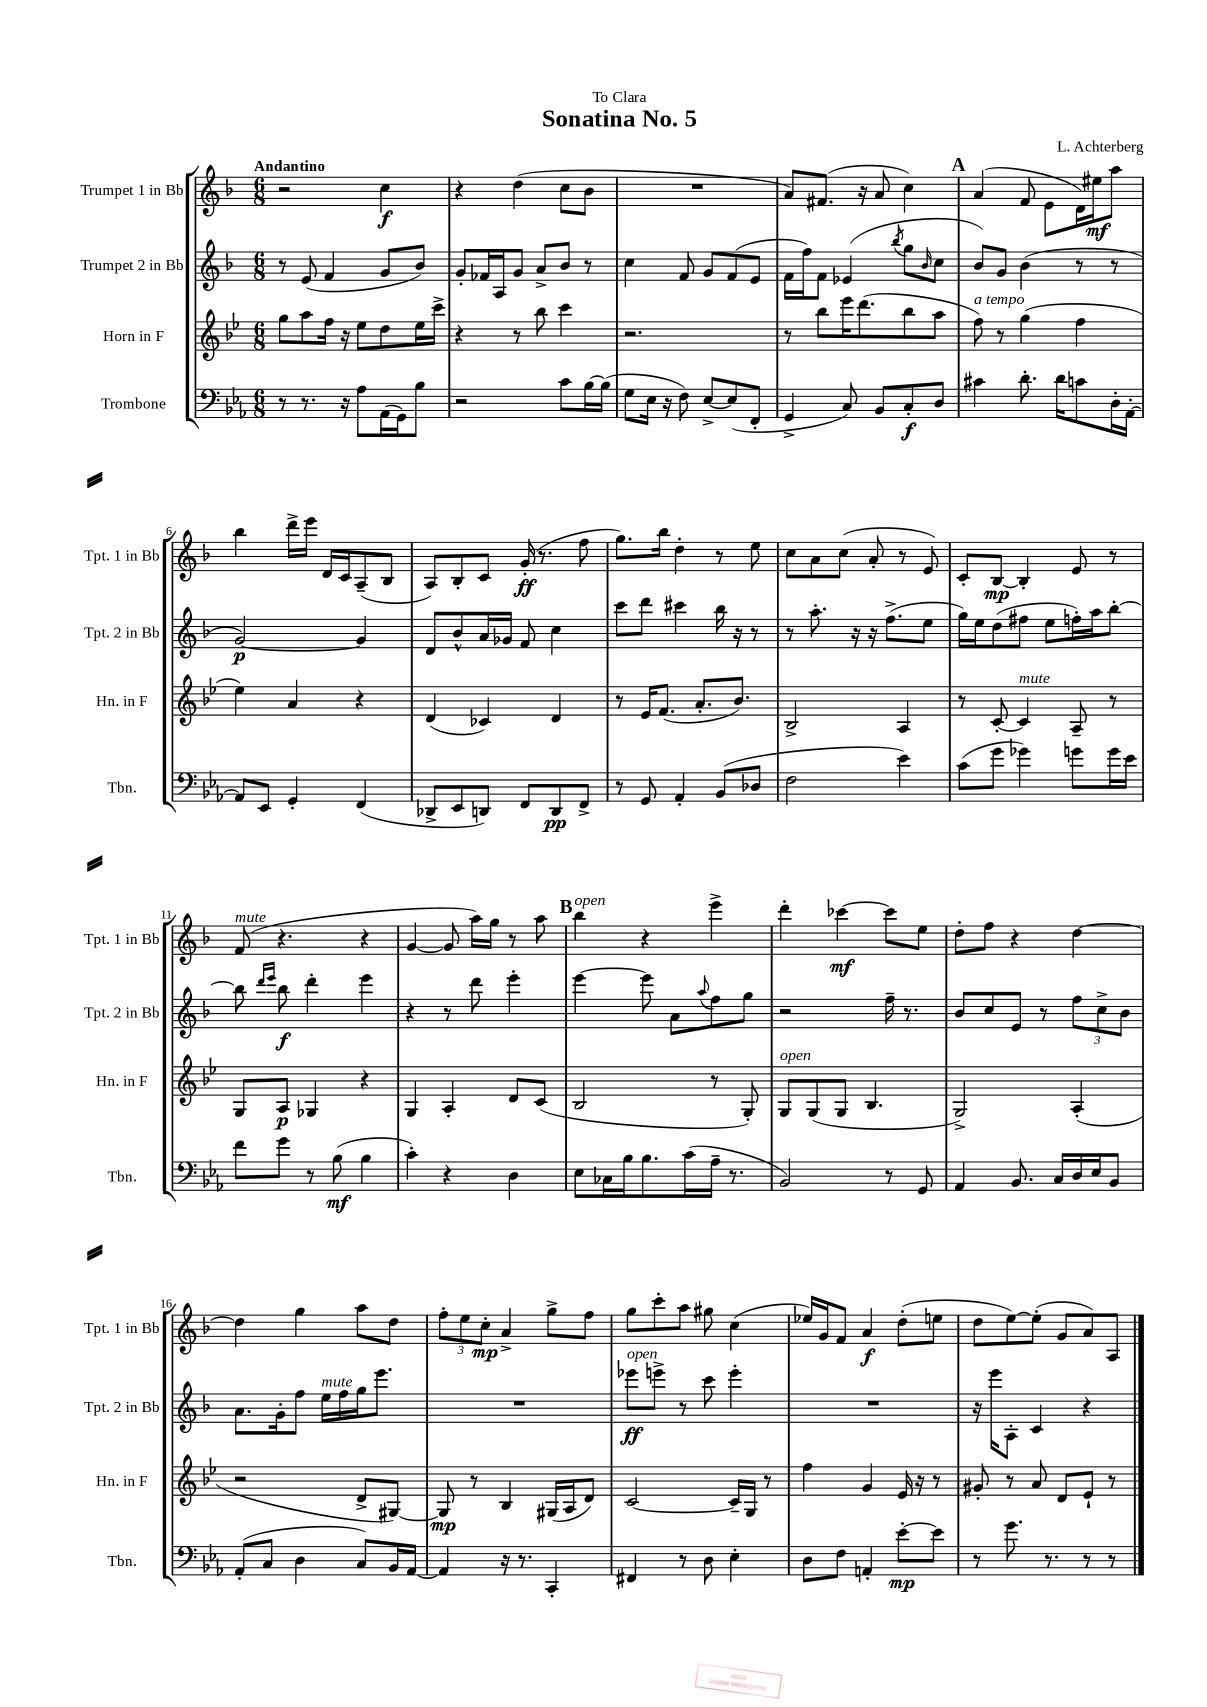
\header { title = "Sonatina No. 5" composer = "L. Achterberg" dedication = "To Clara" }
<<
\new StaffGroup <<
\new Staff = "s0" \with { instrumentName = "Trumpet 1 in Bb" shortInstrumentName = "Tpt. 1 in Bb" } {
    \clef treble \key f \major \numericTimeSignature \time 6/8 \tempo "Andantino"
    r2 c''4\f |
    r4 d''4( c''8 bes'8 |
    R2. |
    a'8) fis'8.( r16 a'8 c''4) |
    \mark \markup { \bold "A" } a'4( f'8 e'8 d'16) eis''16\mf a''8 |
    bes''4 d'''16-> e'''16 d'16 c'16 a8--( bes8 |
    a8) bes8-. c'8 g'16-.\ff( r8. f''8 |
    g''8.) bes''16 d''4-. r8 e''8 |
    c''8 a'8 c''8( a'8-. r8 e'8) |
    c'8-. bes8~\mp bes4-. e'8 r8 |
    f'8^\markup { \italic "mute" }( r4. r4 |
    g'4~ g'8 a''16) g''16 r8 a''8 |
    \mark \markup { \bold "B" } bes''4^\markup { \italic "open" } r4 e'''4-> |
    d'''4-. ces'''4~\mf ces'''8 e''8 |
    d''8-. f''8 r4 d''4~ |
    d''4 g''4 a''8 d''8 |
    \tuplet 3/2 { f''8-. e''8 c''8-.\mp } a'4-> g''8-> f''8 |
    g''8 c'''8-. a''8 gis''8 c''4( |
    ees''16) g'16 f'8 a'4\f d''8-.( e''8 |
    d''8 e''8~) e''8-.( g'8 a'8) a8 \bar "|." |
}
\new Staff = "s1" \with { instrumentName = "Trumpet 2 in Bb" shortInstrumentName = "Tpt. 2 in Bb" } {
    \clef treble \key f \major \numericTimeSignature \time 6/8
    r8 e'8( f'4 g'8 bes'8) |
    g'8-. fes'16 a16 g'8 a'8-> bes'8 r8 |
    c''4 f'8 g'8 f'8( e'8 |
    f'16 f''16) f'8 ees'4( \acciaccatura { bes''8 } g''8 \grace { bes'16 } c''8 |
    \mark \markup { \bold "A" } bes'8) g'8 bes'4( r8 r8 |
    g'2~\p) g'4 |
    d'8 bes'8-^ a'16 ges'16 f'8 c''4 |
    c'''8 d'''8 cis'''4 bes''16 r16 r8 |
    r8 a''8.-. r16 r16 f''8.->( e''8 |
    g''16) e''16 d''8( fis''8 e''8 f''16-.) a''16 bes''8~-. |
    bes''8 \grace { d'''16 e'''16 } bes''8\f d'''4-. e'''4 |
    r4 r8 d'''8 e'''4-. |
    \mark \markup { \bold "B" } e'''4~ e'''8 a'8 \appoggiatura { a''8 } f''8 g''8 |
    r2 f''16-- r8. |
    bes'8 c''8 e'8 r8 \tuplet 3/2 { f''8 c''8-> bes'8 } |
    a'8. g'16-. f''8 e''16^\markup { \italic "mute" } f''16 g''16 e'''8. |
    R2. |
    ees'''8\ff^\markup { \italic "open" } e'''8-> r8 c'''8 e'''4-. |
    R2. |
    r16 e'''16 a8-. c'4 r4 \bar "|." |
}
\new Staff = "s2" \with { instrumentName = "Horn in F" shortInstrumentName = "Hn. in F" } {
    \clef treble \key bes \major \numericTimeSignature \time 6/8
    g''8 a''8 f''16 r16 ees''8 d''8 ees''16 c'''16-> |
    r4 r8 bes''8 c'''4 |
    r2. |
    r8 bes''8 ees'''16 d'''8.( bes''8 a''8 |
    \mark \markup { \bold "A" } f''8^\markup { \italic "a tempo" }) r8 g''4( f''4 |
    ees''4) a'4 r4 |
    d'4( ces'4) d'4 |
    r8 ees'16 f'8.( a'8.-. bes'8.) |
    bes2-> a4 |
    r8 c'8~-. c'4^\markup { \italic "mute" } a8-- r8 |
    g8 a8\p ges4 r4 |
    g4 a4-. d'8 c'8( |
    \mark \markup { \bold "B" } bes2 r8 g8-.) |
    g8^\markup { \italic "open" } g8( g8 bes4. |
    g2->) a4-.( |
    r2 d'8-> gis8~) |
    gis8\mp r8 bes4 gis16( a16 d'8) |
    c'2~ c'16-- g16 r8 |
    f''4 g'4 ees'16 r16 r8 |
    gis'8-. r8 a'8 d'8 ees'8-! r8 \bar "|." |
}
\new Staff = "s3" \with { instrumentName = "Trombone" shortInstrumentName = "Tbn." } {
    \clef bass \key ees \major \numericTimeSignature \time 6/8
    r8 r8. r16 aes8 aes,16( g,16) bes8 |
    r2 c'8 bes16~ bes16( |
    g8 ees16 r16 f8) ees8~-> ees8( f,8-. |
    g,4-> c8) bes,8 c8-.\f d8 |
    \mark \markup { \bold "A" } cis'4 d'8.-. d'16 c'8 d16-. aes,16~-. |
    aes,8 ees,8 g,4-. f,4( |
    des,8-> ees,8 d,8) f,8 d,8\pp f,8-> |
    r8 g,8 aes,4-. bes,8( des8 |
    f2 ees'4) |
    c'8( g'8 ges'4) g'8 g'16 ees'16 |
    f'8 g'8 r8 bes8\mf( bes4 |
    c'4-.) r4 d4 |
    \mark \markup { \bold "B" } ees8 ces16 bes16 bes8. c'16( aes16-- r8. |
    bes,2) r8 g,8 |
    aes,4 bes,8. c16 d16 ees16 bes,8 |
    aes,8-.( c8 d4 c8) bes,16 aes,16~ |
    aes,4 r16 r8. c,4-. |
    fis,4 r8 d8 ees4-. |
    d8 f8 a,4-. ees'8~-.\mp ees'8 |
    r8 g'8. r8. r8 r8 \bar "|." |
}
>>
>>
